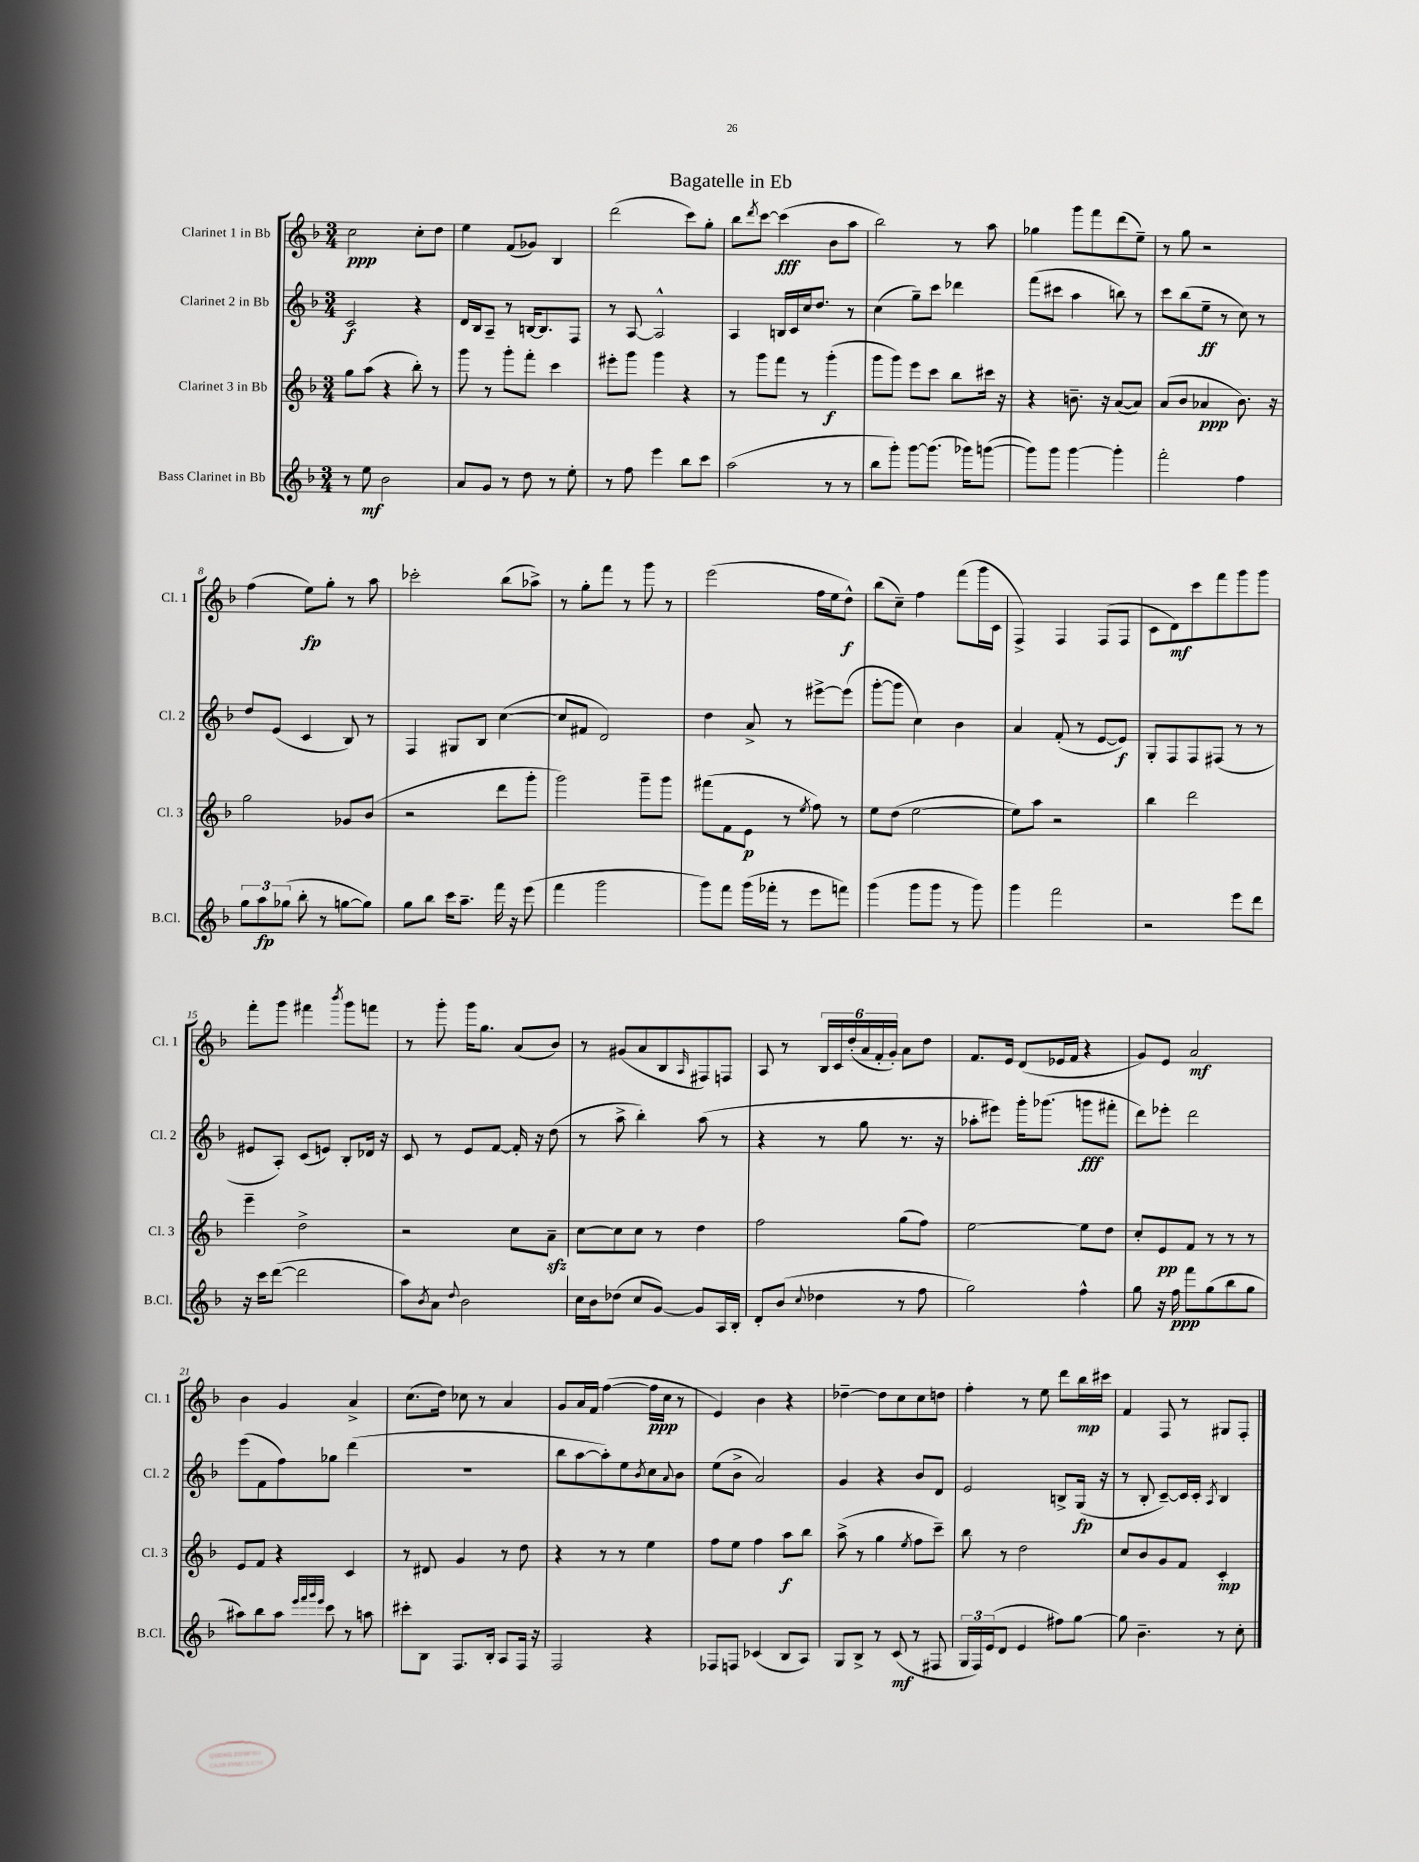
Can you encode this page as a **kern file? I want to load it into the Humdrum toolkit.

**kern	**kern	**kern	**kern
*staff4	*staff3	*staff2	*staff1
*clefG2	*clefG2	*clefG2	*clefG2
*k[b-]	*k[b-]	*k[b-]	*k[b-]
*M3/4	*M3/4	*M3/4	*M3/4
8r	8gg	2c	2cc
8ee	(8aa	.	.
2b-	4r	.	.
.	8bb-')	4r	8cc'
.	8r	.	8dd
=	=	=	=
8a	8ggg	16d	4ee
.	.	16B-	.
8g	8r	8A~	.
8r	8ggg'	8r	(8f
8dd	8fff'	[16B	8g-)
.	.	8.B]	.
8r	4ccc	.	4B-
8ee'	.	8F	.
=	=	=	=
8r	8eee#'	8r	(2ddd
8ff	8ggg	[8A	.
4eee	4ggg	2A^^]	.
8bb-	4r	.	8ccc)
8ccc	.	.	8gg'
=	=	=	=
(2aa	8r	4A	8bb-
.	.	.	8qddd
.	8ggg	.	[8ccc
.	8fff	16B	(4ccc]
.	.	16c	.
.	8r	16cc	.
.	.	8.dd	.
8r	(4ggg'	.	8b-
8r	.	8r	8aa
=	=	=	=
8bb-	8ggg	(4cc	2bb-)
8ggg')	8ggg)	.	.
[8ggg	8eee	8gg~)	.
(8.ggg]	8ccc	8ccc	.
.	8bb-	4ddd-	8r
16ggg-)	.	.	.
([8ggg	16ccc#	.	8aa
.	16r	.	.
=	=	=	=
8ggg])	4r	(8fff	4gg-
8ggg	.	8ccc#	.
[4ggg	8.b~	4aa	8ggg
.	.	.	8fff
.	16r	.	.
4ggg']	([8a	8bb)	(8ddd
.	8a])	8r	8ee~)
=	=	=	=
2fff'	(8a	8ccc	8r
.	8b-	(8bb-	8gg
.	4a-	8ee~	2r
.	.	8r	.
4ff	8.b-)	8cc)	.
.	.	8r	.
.	16r	.	.
=	=	=	=
12gg	2gg	8dd	(4ff
12aa	.	.	.
.	.	(8e	.
(12gg-	.	.	.
8bb-'	.	4c	8ee)
8r	.	.	8gg'
[8gg	8g-	8B-)	8r
8gg])	(8b-	8r	8aa
=	=	=	=
8gg	2r	4F	2ccc-'
8bb-	.	.	.
16ccc	.	8G#	.
8.aa~	.	.	.
.	.	8B-	.
16fff	8ddd	([4cc	(8bb-
16r	.	.	.
(8eee	8ggg'	.	8aa-^)
=	=	=	=
4fff	2ggg)	8cc]	8r
.	.	8f#	8gg'
2ggg	.	2d)	8fff
.	.	.	8r
.	8ggg~	.	8ggg
.	8ggg	.	8r
=	=	=	=
8ggg)	(8fff#	4dd	(2eee
8fff	8f	.	.
(16ggg	8e	8a^	.
16fff-'	.	.	.
8r	8r	8r	.
.	8qee	.	.
8eee	8ff)	[8eee#^	16ff
.	.	.	16ee
8fff)	8r	(8eee#]	8dd^^)
=	=	=	=
(4ggg	8ee	[8ggg'	(8bb-
.	(8dd	8ggg]	8cc~)
8ggg	[2ee	4cc)	4ff
8ggg	.	.	.
8r	.	4b-	(8fff
8ggg)	.	.	16ggg
.	.	.	16c
=	=	=	=
4ggg	8ee])	4a	4F^)
.	8aa	.	.
2fff	2r	(8f'	4F
.	.	8r	.
.	.	[8e	(8F
.	.	8e])	8F
=	=	=	=
2r	4bb-	8G'	8c
.	.	8F	8d)
.	2ddd	8F	8ccc
.	.	(8F#	8fff
8eee	.	8r	8ggg
8ddd	.	8r	8ggg
=	=	=	=
16r	4eee~	8e#	8fff'
16ccc	.	.	.
([8ddd	.	8A')	8ggg
2ddd]	2dd^	(8c	4fff#
.	.	8e)	.
.	.	.	8qbbb-
.	.	8B-'	8ggg
.	.	16d-	8fff
.	.	16r	.
=	=	=	=
8aa)	2r	8c	8r
8qb-	.	.	.
8a	.	8r	8ggg'
8qqdd	.	.	.
2b-	.	8e	16ggg
.	.	.	8.gg
.	.	[8f	.
.	8cc	16f']	(8a
.	.	16r	.
.	8a~	(8dd	8b-)
=	=	=	=
16cc	[8cc	8r	8r
16b-	.	.	.
(8dd-	8cc]	8aa^	(8g#
8cc	8cc	4bb-')	8a
[8g)	8r	.	8B-
.	.	.	16qqA
8g]	4dd	(8aa	8F#)
16A	.	8r	8F
16B-'	.	.	.
=	=	=	=
8d'	2ff	4r	8A
(8b-	.	.	8r
8qqcc	.	.	.
4dd-	.	8r	24B-
.	.	.	24c
.	.	.	(24dd'
.	.	8gg	24a
.	.	.	24f'
.	.	.	24g')
8r	(8gg	8.r	8a
8ff	8ff)	.	8dd
.	.	16r	.
=	=	=	=
2gg)	[2ee	8aa-'	8.f
.	.	8eee#)	.
.	.	.	16e
.	.	16ggg'	(8d
.	.	(8.ggg-	.
.	.	.	16e-
.	.	.	16f
4ff^^	8ee]	8ggg	4r
.	8dd	8fff#'	.
=	=	=	=
8gg	8cc'	8ddd)	8g)
16r	8e	8eee-'	8e
16ff	.	.	.
8fff	8f	2ddd	2a
(8gg	8r	.	.
8bb-	8r	.	.
8gg	8r	.	.
=	=	=	=
8aa#)	8e	(8eee	4b-
8bb-	8f	8f	.
8aa#	4r	8ff)	4g
32qqeee	.	.	.
32qqfff	.	.	.
32qqggg	.	.	.
32qqeee	.	.	.
8ccc	.	8gg-	.
8r	4c	(4ddd	4a^
8aa	.	.	.
=	=	=	=
8ccc#'	8r	2.r	(8.cc
8B-	8d#	.	.
.	.	.	16dd)
8.F	4g	.	8cc-
.	.	.	8r
16B-'	.	.	.
8A	8r	.	4a
16F	8dd	.	.
16r	.	.	.
=	=	=	=
2F	4r	8bb-	8g
.	.	[8aa	16a
.	.	.	16f
.	8r	8aa'])	([4ff
.	8r	8ee	.
.	.	8qb-	.
4r	4ee	8cc	16ff]
.	.	.	16cc
.	.	8qqa	.
.	.	8b-	8r
=	=	=	=
8F-	8ff	(8ee	4e)
8F	8ee	8b-^	.
(4c-	4ff	2a)	4b-
8B-	8aa	.	4r
8A)	8bb-	.	.
=	=	=	=
8G	(8aa^	4g	[4dd-~
8B-^	8r	.	.
8r	4gg	4r	8dd-]
(8c	.	.	8cc
.	8qee	.	.
8r	8ff	8b-	8cc
8F#	8ccc~)	8d	8dd
=	=	=	=
24G	8bb-	2e	4ff'
24F)	.	.	.
(24e	.	.	.
8d	8r	.	.
4e	2dd	.	8r
.	.	.	8ee
8ff#)	.	8B^	8ddd
[8gg	.	(16G	16bb-
.	.	16r	16ccc#
=	=	=	=
8gg]	8cc	8r	4f
4.b-~	8b-	8B-'	.
.	8g	[8c~)	8F
.	8f	16c]	8r
.	.	16c'	.
.	.	8qA	.
8r	4c'	4B-	8G#
8cc'	.	.	8F'
==	==	==	==
*-	*-	*-	*-
